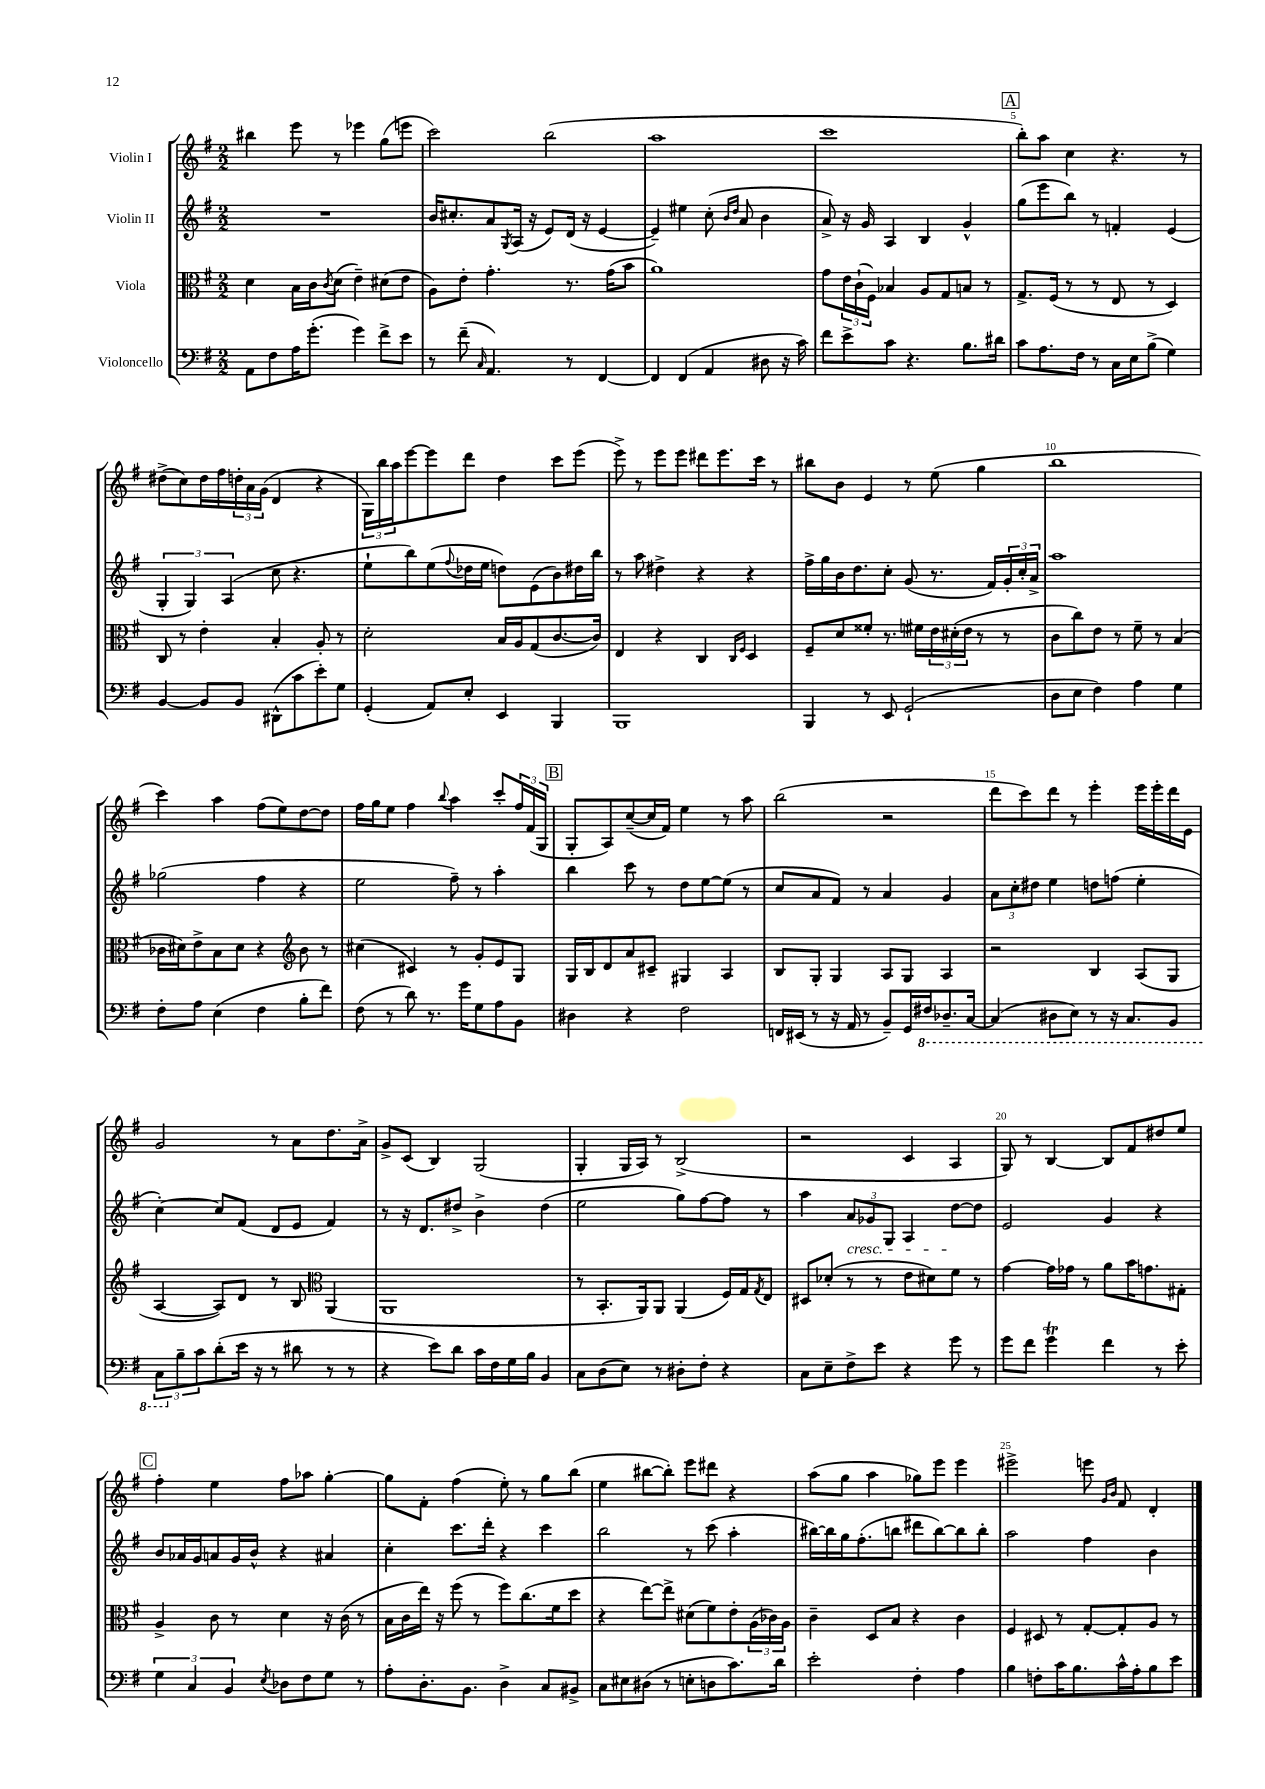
<<
\new StaffGroup <<
\new Staff = "s0" \with { instrumentName = "Violin I" } {
    \clef treble \key g \major \numericTimeSignature \time 2/2
    bis''4 e'''8 r8 ees'''4 g''8( e'''8 |
    c'''2) b''2( |
    a''1 |
    c'''1 |
    \mark \markup { \box "A" } b''8-.) a''8 c''4 r4. r8 |
    dis''8->( c''8) dis''16 fis''16 \tuplet 3/2 { d''16-. a'16 g'16( } d'4 r4 |
    \tuplet 3/2 { g16) b''16 a''16 } e'''8~ e'''8 d'''8 d''4 c'''8 e'''8( |
    e'''8->) r8 e'''8 e'''8 dis'''8 e'''8. c'''16 r8 |
    bis''8 b'8 e'4 r8 e''8( g''4 |
    b''1 |
    c'''4) a''4 fis''8( e''8) d''8~ d''8 |
    fis''16 g''16 e''8 fis''4 \appoggiatura { b''8 } a''4 c'''8-. \tuplet 3/2 { fis''16 fis'16( g16 } |
    \mark \markup { \box "B" } g8-. a8) c''8~--( c''16 fis'16) e''4 r8 a''8 |
    b''2( r2 |
    d'''8 c'''8) d'''8 r8 e'''4-. e'''16 e'''16-. d'''16 e'16 |
    g'2 r8 a'8 d''8. a'16-> |
    g'8-> c'8( b4) g2( |
    g4-. g16 a16) r8 b2->( |
    r2 c'4 a4 |
    g8) r8 b4~ b8 fis'8 dis''8 e''8 |
    \mark \markup { \box "C" } fis''4-. e''4 fis''8 aes''8 g''4~-. |
    g''8 fis'8-. fis''4( e''8-.) r8 g''8 b''8( |
    e''4 bis''8~ bis''8-.) e'''8 dis'''8 r4 |
    a''8( g''8 a''4 ges''8) e'''8 e'''4 |
    eis'''2-> e'''8 \grace { g'16 b'16 } fis'8 d'4-. \bar "|." |
}
\new Staff = "s1" \with { instrumentName = "Violin II" } {
    \clef treble \key g \major \numericTimeSignature \time 2/2
    R1 |
    b'16 cis''8.-. a'8 \acciaccatura { g8 } a16( r16 e'8) d'16( r16 e'4~ |
    e'4--) eis''4 c''8-.( \grace { b'16 d''16 } a'8 b'4 |
    a'8->) r16 g'16 a4 b4 g'4-^ |
    \mark \markup { \box "A" } g''8( e'''8 b''8) r8 f'4-. e'4( |
    \tuplet 3/2 { g4-. g4) a4( } c''8 r4. |
    e''8-! b''8) e''8( \appoggiatura { fis''8 } des''16 e''16 d''8) e'8( b'8) dis''16 b''16 |
    r8 a''8 dis''4-> r4 r4 |
    fis''16-> g''16 b'16 d''8. c''8-. g'8( r8. fis'16) \tuplet 3/2 { g'16-. c''16-. a'16-> } |
    a''1 |
    ges''2( fis''4 r4 |
    e''2 fis''8--) r8 a''4-. |
    \mark \markup { \box "B" } b''4 c'''8 r8 d''8 e''8~ e''8( r8 |
    c''8 a'8 fis'8) r8 a'4 g'4 |
    \tuplet 3/2 { a'8 c''8-. dis''8 } e''4 d''8 f''8( e''4-. |
    c''4~-.) c''8 fis'8( d'8 e'8 fis'4) |
    r8 r16 d'8. dis''8-> b'4-> dis''4( |
    e''2 g''8) fis''8~ fis''8 r8 |
    a''4 \tuplet 3/2 { a'8\cresc ges'8 g8 } a4 d''8~\! d''8 |
    e'2 g'4 r4 |
    \mark \markup { \box "C" } b'8 aes'16 g'16 a'8 g'16 b'16-^ r4 ais'4 |
    c''4-. c'''8. d'''16-. r4 c'''4 |
    b''2 r8 c'''8( a''4-. |
    bis''16~) bis''16 g''16 fis''8.-.( b''8 dis'''8 b''8~) b''8 b''8-. |
    a''2 fis''4 b'4 \bar "|." |
}
\new Staff = "s2" \with { instrumentName = "Viola" } {
    \clef alto \key g \major \numericTimeSignature \time 2/2
    d'4 b16 c'16 \acciaccatura { c'8 } d'8( e'4--) dis'8( e'8 |
    a8) e'8-. g'4.-. r8. g'16( b'8 |
    a'1) |
    g'8 \tuplet 3/2 { e'16 c'16-!( fis16) } bes4 a8 g8 b8 r8 |
    \mark \markup { \box "A" } g8.-> fis16( r8 r8 e8 r8 d4) |
    c8 r8 e'4-. b4-. a8-. r8 |
    d'2-. b16 a16 g8( c'8.~ c'16) |
    e4 r4 c4 \grace { c16 fis16 } d4 |
    fis8-- d'8 fisis'8-. r8. fis'16 \tuplet 3/2 { e'16 dis'16-.( e'16 } r8 r8 |
    c'8 c''8) e'8 r8 fis'8-- r8 b4( |
    ces'16 dis'16) e'8-> b8 dis'8 r4 \clef treble b'8 r8 |
    cis''4( cis'4) r8 g'8-. e'8 g8 |
    \mark \markup { \box "B" } g16 b16 d'8 a'8 cis'8-- gis4 a4 |
    b8 g8-. g4 a8 g8 a4 |
    r2 b4 a8( g8 |
    a4~ a8) d'8 r8 b8 \clef alto a,4( |
    a,1 |
    r8 b,8.-. a,16) a,8 a,4( fis16) g16 \acciaccatura { g8 } e8 |
    dis8 des'8-.( r8 r8 e'8 dis'8) fis'8 r8 |
    g'4~ g'16 ges'16 r8 a'8 b'16 g'8. gis8-. |
    \mark \markup { \box "C" } a4-> c'8 r8 d'4 r16 c'16( r8 |
    b16 c'16 e''16) r16 fis''8( r8 fis''8) c''8.( fis'16 d''8 |
    r4 e''8~) e''8-> dis'8( fis'8) e'8-. \tuplet 3/2 { a16( ces'16) a16 } |
    c'4-- d8 b8 r4 c'4 |
    fis4 dis8 r8 g8~-. g8-. a8 r8 \bar "|." |
}
\new Staff = "s3" \with { instrumentName = "Violoncello" } {
    \clef bass \key g \major \numericTimeSignature \time 2/2
    a,8 fis8 a16 g'8.-.( g'4) fis'8-> e'8 |
    r8 fis'8--( \grace { c16 } a,4.) r8 fis,4~ |
    fis,4 fis,4( a,4 dis8 r16 c'16) |
    fis'8 e'8-> c'8 r4. b8. dis'16 |
    \mark \markup { \box "A" } c'8 a8. fis16 r8 c16 e16 b8->( g4) |
    b,4~ b,8 b,8 dis,8-^( c'8 e'8-.) g8 |
    g,4-.( a,8) e8-. e,4 b,,4 |
    b,,1 |
    b,,4 r8 e,8 g,2-!( |
    d8 e8 fis4) a4 g4 |
    fis8-. a8 e4( fis4 b8-. fis'8) |
    fis8( r8 d'8) r8. g'16 g8 a8 b,8 |
    \mark \markup { \box "B" } dis4 r4 fis2 |
    f,16 eis,16( r8 r16 a,16 r8 b,8--) g,16 \ottava #-1 fis,16 des,8.-- c,16~ |
    c,4( dis,8 e,8) r8 r16 c,8. b,,8 |
    \tuplet 3/2 { c,8 \ottava #0 b8-- c'8 } d'8-.( e'16 r16 r8 dis'8 r8 r8 |
    r4 e'8) d'8 c'16 fis16 g16 b16 b,4 |
    c8 d8( e8) r8 dis8-. fis8-. r4 |
    c8 e8-- fis8-> e'8 r4 g'8 r8 |
    g'8 fis'8 g'4\trill fis'4 r8 e'8-. |
    \mark \markup { \box "C" } \tuplet 3/2 { g4 c4 b,4 } \acciaccatura { e8 } des8 fis8 g8 r8 |
    a8-. d8.-. b,8. d4-> c8 bis,8-> |
    c8 eis8 dis8( r8 e8-. d8 c'8.) d'16 |
    e'2-. fis4-. a4 |
    b4 f8-. c'16 b8. c'16-^ a16-. b8 e'8 \bar "|." |
}
>>
>>
\layout { \context { \Score \override BarNumber.break-visibility = ##(#f #t #t) barNumberVisibility = #(every-nth-bar-number-visible 5) } }
